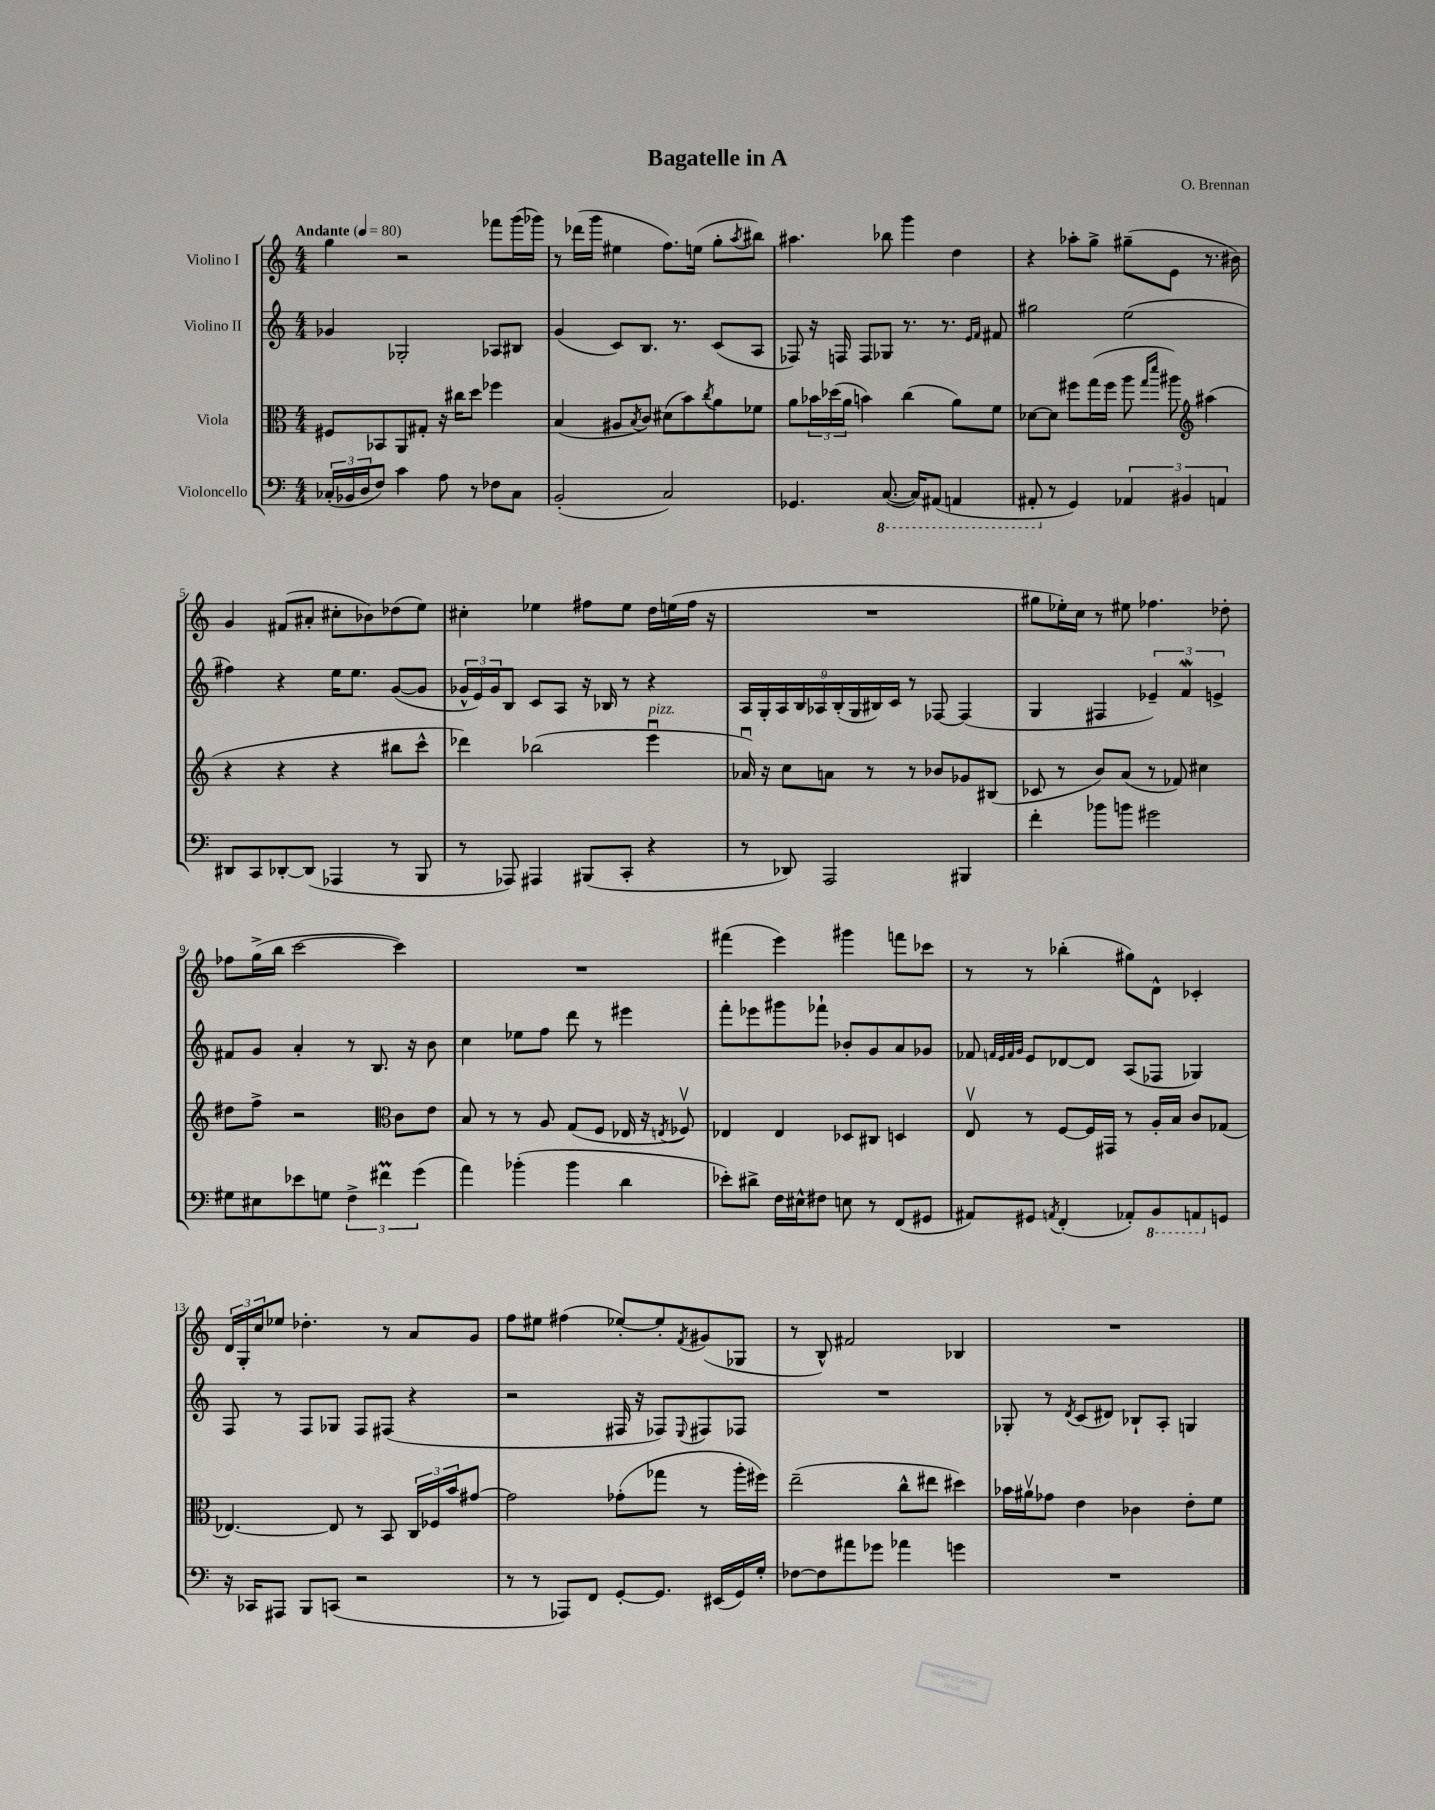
\header { title = "Bagatelle in A" composer = "O. Brennan" }
<<
\new StaffGroup <<
\new Staff = "s0" \with { instrumentName = "Violino I" } {
    \clef treble \key c \major \numericTimeSignature \time 4/4 \tempo "Andante" 4 = 80
    g''4 r2 fes'''8 g'''16( ges'''16) |
    r8 des'''16( g'''16 eis''4 f''8.) e''16( g''8-. \acciaccatura { a''8 } bis''8) |
    ais''4. bes''8 g'''4 d''4 |
    r4 aes''8-. g''8-> gis''8--( e'8 r8. bis'16) |
    g'4 fis'8( ais'8-. cis''8-. bes'8) des''8( e''8) |
    cis''4-. ees''4 fis''8 ees''8 d''16 e''16( fis''16 r16 |
    R1 |
    gis''8 ees''16-.) c''16 r8 eis''8 fes''4. des''8-. |
    fes''8 g''16->( b''16 c'''2~ c'''4) |
    R1 |
    fis'''4( e'''4) gis'''4 f'''8 ces'''8 |
    r8 r8 bes''4-.( gis''8) d'8-^ ces'4-. |
    \tuplet 3/2 { d'16 g16-. c''16 } ees''8 des''4.-. r8 a'8 g'8 |
    f''8 eis''8 fis''4( ees''8~-.) ees''8-. \acciaccatura { f'8 } gis'8( ges8 |
    r8 b8-^) fis'2 bes4 |
    R1 \bar "|." |
}
\new Staff = "s1" \with { instrumentName = "Violino II" } {
    \clef treble \key c \major \numericTimeSignature \time 4/4
    ges'4 ges2-. aes8 bis8 |
    g'4( c'8) b8. r8. c'8( a8 |
    fes8) r16 f16 f8 ges8 r8. r8. \grace { e'16 f'16 } fis'8 |
    gis''2 e''2( |
    fis''4) r4 e''16 e''8. g'8~( g'8 |
    \tuplet 3/2 { ges'16-^ e'16) ges'16 } b8 c'8 a8 r16 bes16 r8 r4 |
    \tuplet 9/8 { a16 g16-. a16 b16 aes16 b16-.( g16 bis16) c'16 } r8 fes8~ fes4( |
    g4 fis4 \tuplet 3/2 { ees'4--) f'4\mordent e'4-> } |
    fis'8 g'8 a'4-. r8 b8. r16 b'8 |
    c''4 ees''8 f''8 d'''8 r8 eis'''4 |
    f'''8-. ees'''8 gis'''8 fes'''8-! bes'8-. g'8 a'8 ges'8 |
    fes'8 \grace { f'32 e'32 f'32 g'32 } e'8 des'8~ des'8 a8( fes8 ges4) |
    f8 r8 f8 ges8 f8 fis8( r4 |
    r2 fis16 r16 fes8) \appoggiatura { e8 } fis8 fes8 |
    R1 |
    ges8-. r8 \acciaccatura { d'8 } c'8( dis'8) bes8-! a8-. g4 \bar "|." |
}
\new Staff = "s2" \with { instrumentName = "Viola" } {
    \clef alto \key c \major \numericTimeSignature \time 4/4
    fis8 bes,8 a,8 gis8-. r16 cis''16 d''8 fes''4 |
    b4( ais8 \acciaccatura { b8 } c'8) dis'8( b'8) \acciaccatura { c''8 } a'8 fes'8 |
    a'8 \tuplet 3/2 { bes'16 des''16( a'16 } b'4) c''4( a'8) f'8 |
    des'8~ des'8 fis''8 g''16( fis''16 a''8 \grace { g''16 d'''16 } ais''8) \clef treble ais''4( |
    r4 r4 r4 bis''8 c'''8-^ |
    des'''4) bes''2( e'''4\downbow^\markup { \italic "pizz." } |
    aes'16\downbow) r16 c''8 a'8 r8 r8 bes'8 ges'8 bis8( |
    ces'8 r8 b'8) a'8( r8 fes'8) cis''4 |
    dis''8 f''8-> r2 \clef alto c'8 e'8 |
    b8 r8 r8 a8 g8( f8 ees16 r16 \acciaccatura { e8 } fes8\upbow) |
    ees4 ees4 des8 cis8 d4 |
    e8\upbow r8 f8~ f16 gis,16 r8 a16-. b16 c'8 ges8( |
    ees4.~) ees8 r8 b,8 \tuplet 3/2 { c16 fes16 b'16 } gis'8~ |
    gis'2 ges'8-.( ges''8 r8 a''16-. fis''16) |
    e''2--( c''8-^ eis''8 dis''4) |
    bes'16 ais'16\upbow ges'8 e'4 ces'4 e'8-. f'8 \bar "|." |
}
\new Staff = "s3" \with { instrumentName = "Violoncello" } {
    \clef bass \key c \major \numericTimeSignature \time 4/4
    \tuplet 3/2 { ces16-.( bes,16 d16 } f8) c'4 a8 r8 fes8 ces8 |
    b,2-.( c2) |
    ges,4. \ottava #-1 c,8.~( c,16) ais,,8( a,,4 |
    ais,,8-. \ottava #0 r8 g,4) \tuplet 3/2 { aes,4 bis,4 a,4 } |
    dis,8 c,8 des,8~-. des,8( aes,,4 r8 b,,8 |
    r8 aes,,8) ais,,4 bis,,8( c,8-. r4 |
    r8 des,8) a,,2 bis,,4 |
    f'4-. bes'8 b'8 gis'2 |
    gis8 eis8 ees'8 g8 \tuplet 3/2 { f4-> fis'4\prall g'4( } |
    a'4) bes'4-.( bes'4 d'4 |
    ees'8-.) dis'8-> f16 eis16-^ fis8 e8 r8 f,8( gis,8 |
    ais,8) gis,8 \acciaccatura { a,8 } f,4-.( aes,8-.) \ottava #-1 b,,8 a,,!8 \ottava #0 g,8 |
    r16 ces,16 ais,,8 b,,8 c,8( r2 |
    r8 r8 aes,,8) f,8 g,8~-. g,8. eis,16( g,16) g16-. |
    fes8~ fes8 ais'8 ges'8 aes'4 g'4 |
    R1 \bar "|." |
}
>>
>>
